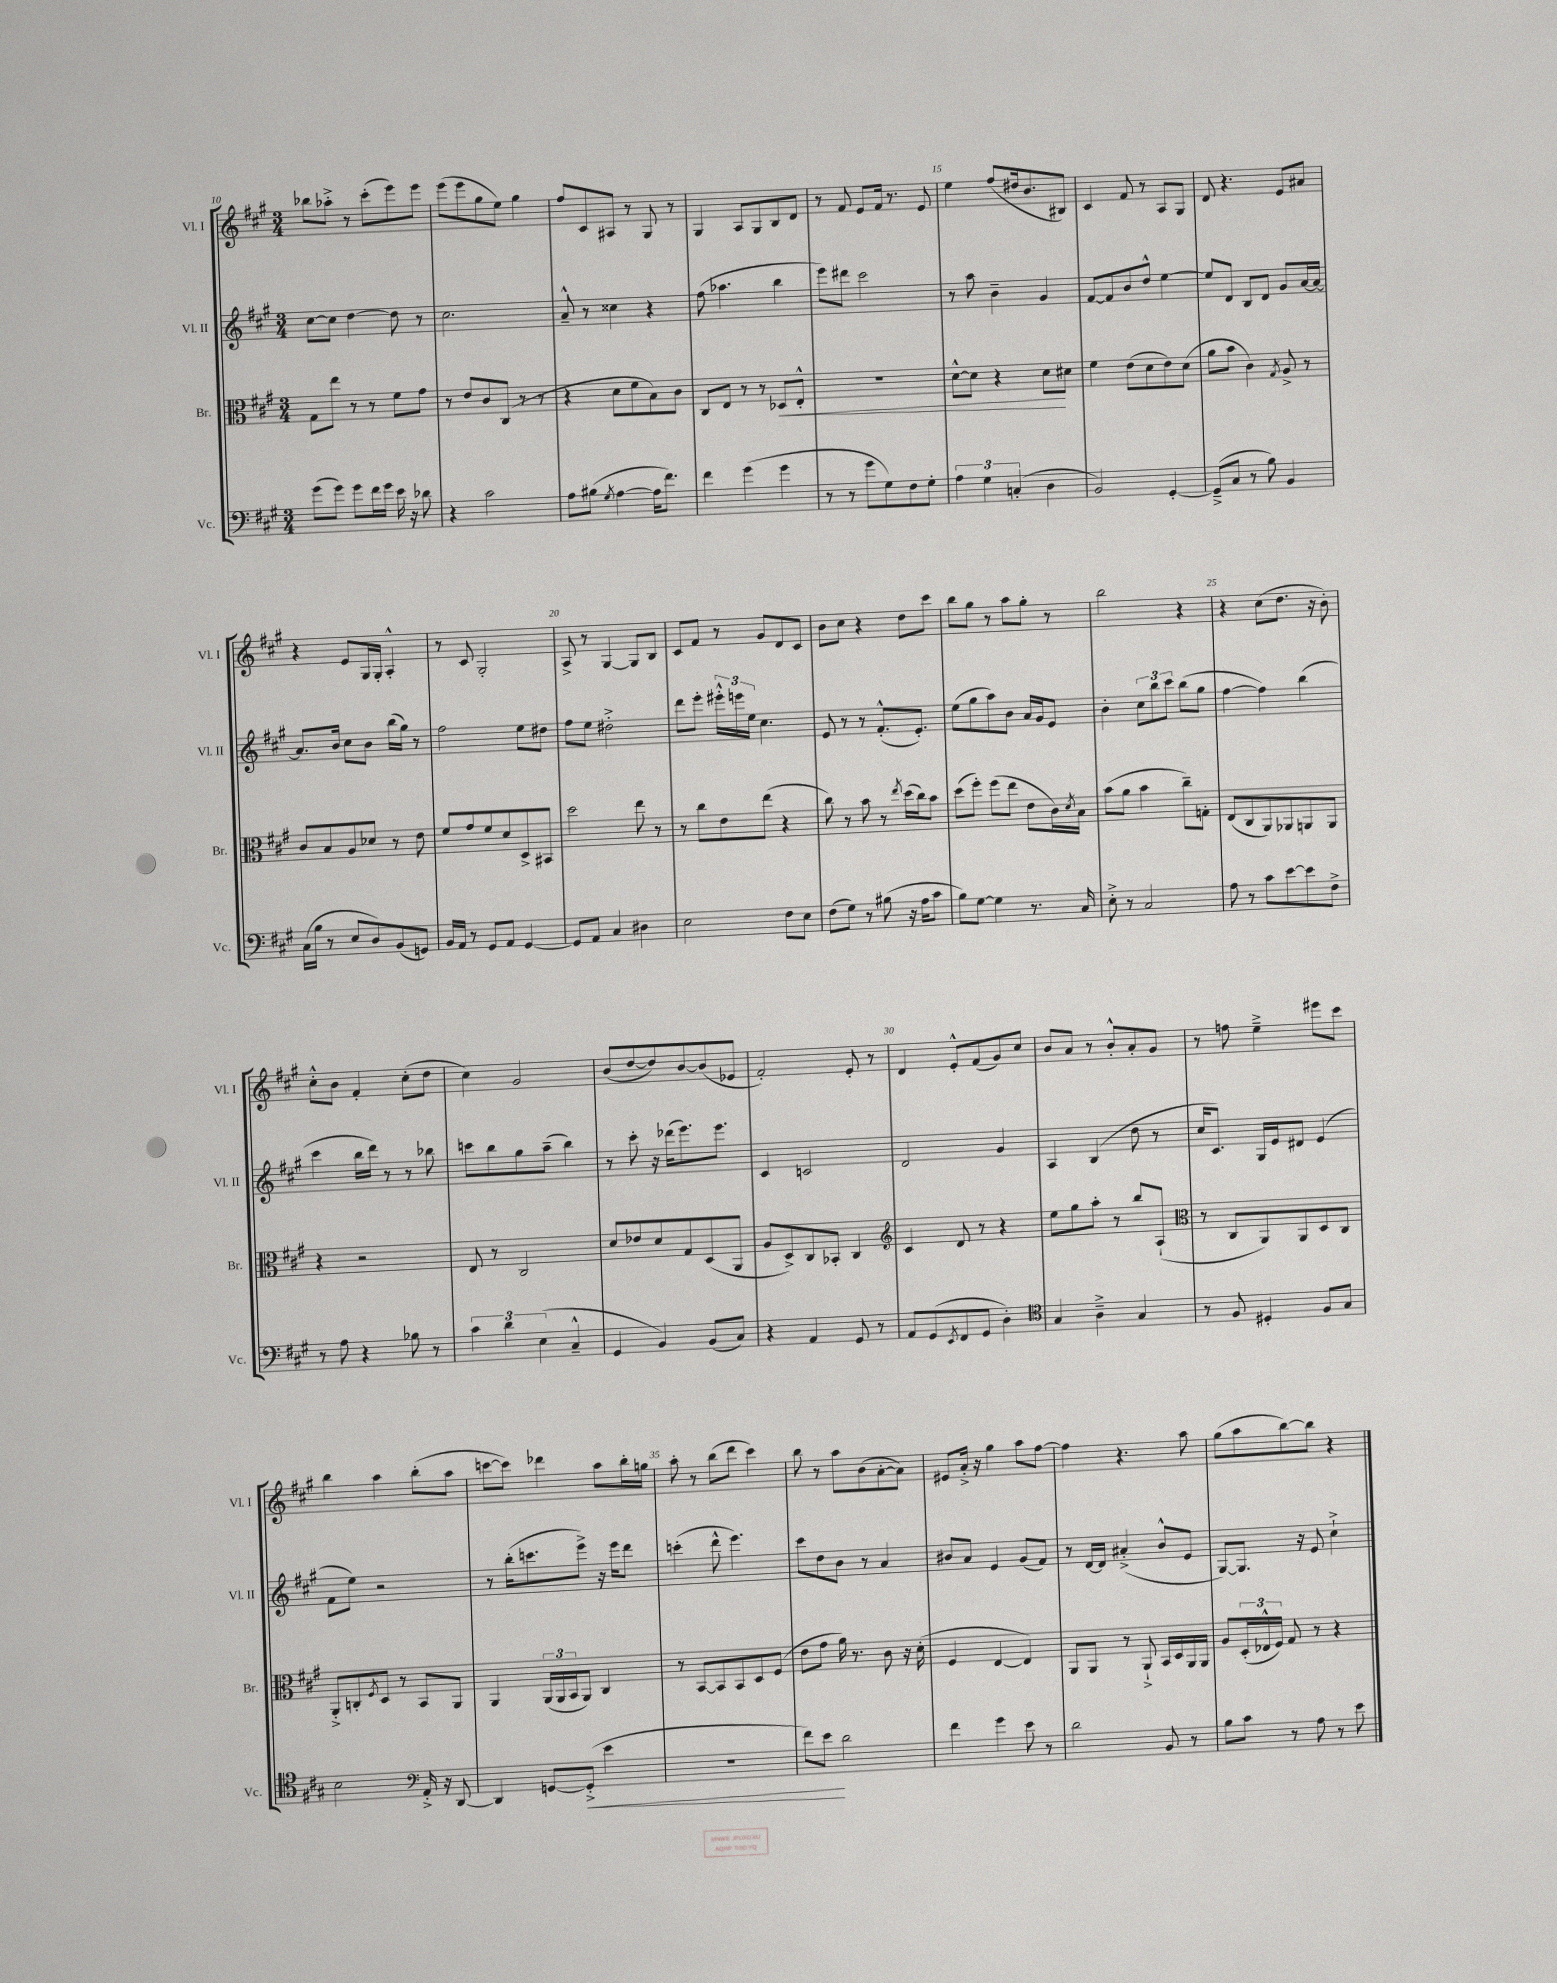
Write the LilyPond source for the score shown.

<<
\new StaffGroup <<
\new Staff = "s0" \with { instrumentName = "Vl. I" shortInstrumentName = "Vl. I" } {
    \clef treble \key a \major \numericTimeSignature \time 3/4
    bes''8 aes''8-.-> r8 cis'''8-.( e'''8) e'''8 |
    e'''8( e'''8 gis''8 e''8) gis''4 |
    fis''8 cis'8 ais8 r8 gis8 r8 |
    gis4 a8 gis8 b8 d'8 |
    r8 fis'8 e'8 fis'16 r8. e'8 |
    e''4 fis''8( dis''16 b'8. bis8) |
    cis'4 fis'8 r8 a8 gis8 |
    d'8 r4. e'8 ais'8 |
    r4 e'8 gis16 gis16-. a4-.-^ |
    r8 cis'8 gis2-. |
    a8-> r8 gis4~ gis8 b8 |
    cis'8 fis'8 r8 gis'8 d'8 cis'8 |
    b'8 cis''8 r4 d''8 cis'''8 |
    b''8 gis''8 r8 a''8 gis''8-. r8 |
    b''2 r4 |
    r4 cis''8( d''8. r16 b'8-.) |
    cis''8-.-^ b'8 fis'4-. cis''8-.( d''8 |
    cis''4) gis'2 |
    b'8( d''8~ d''8) b'8~ b'8( ees'8 |
    fis'2-.) e'8-. r8 |
    d'4 e'8-.-^ fis'8( gis'8) cis''8 |
    b'8 a'8 r8 b'8-.-^ a'8-. gis'8 |
    r8 f''8 e''4---> eis'''8 cis'''8 |
    b''4 a''4 b''8-.( a''8 |
    c'''8~ c'''8) des'''4 a''8 b''16-. g''16 |
    a''8-. r8 b''8( d'''8 cis'''4) |
    b''8 r8 a''8 b'8( a'8~-. a'8) |
    eis'8 a'16-.-> r16 gis''4 a''8 fis''8~ |
    fis''4 r4. a''8 |
    gis''8( a''8 b''8~) b''8 r4 \bar "|." |
}
\new Staff = "s1" \with { instrumentName = "Vl. II" shortInstrumentName = "Vl. II" } {
    \clef treble \key a \major \numericTimeSignature \time 3/4
    cis''8~ cis''8 d''4~ d''8 r8 |
    cis''2. |
    a'8---^ r8 cisis''4 r4 |
    fis''8( aes''4. b''4 |
    e'''8) dis'''8 cis'''2 |
    r8 a''8 b'4-- gis'4 |
    fis'8~ fis'8 b'8 d''8-^ e''4~ |
    e''8 d'8 b8 d'8 gis'8 a'16~ a'16~ |
    a'8. b'16 cis''8 b'8 b''16( gis''16) r8 |
    fis''2 e''8 dis''8 |
    fis''8 e''8 dis''2-.-> |
    d'''8 e'''8-. \tuplet 3/2 { eis'''16-.-^ e'''16 e''16 } cis''4. |
    e'8 r8 r8 fis'8.-.-^( e'8.-.) |
    e''8( gis''8 a''8) b'8 a'16 gis'16 e'8 |
    b'4-. \tuplet 3/2 { cis''8 b''8 cis'''8 } b''8( gis''8 |
    fis''4~ fis''4) b''4( |
    cis'''4 b''16 d'''16) r8 r8 bes''8 |
    c'''8 b''8 gis''8 a''8--( b''4) |
    r8 cis'''8-. r16 des'''16( e'''8.) e'''8. |
    cis'4 c'2 |
    d'2 gis'4 |
    a4 b4( d''8 r8 |
    cis''16 cis'8.) gis16 e'16 dis'8 e'4( |
    fis'8 e''8) r2 |
    r8 b''16-.( c'''8. e'''8->) r16 e'''16 d'''8 |
    c'''4-.( d'''8-^ e'''4.) |
    cis'''8 d''8 b'8 r8 a'4 |
    bis'8 a'8 e'4 gis'8( fis'8) |
    r8 d'16~ d'16 ais'4-.->( b'8-^ e'8 |
    gis8~) gis8. r16 e'8 cis''4-!-> \bar "|." |
}
\new Staff = "s2" \with { instrumentName = "Br." shortInstrumentName = "Br." } {
    \clef alto \key a \major \numericTimeSignature \time 3/4
    gis8 e''8 r8 r8 fis'8 gis'8 |
    r8 e'8 cis'8 cis8( r8 r8 |
    r4 d'8 fis'8 b8) cis'8 |
    cis8 e8 r8 r8 des8\< e8-.-^ |
    R2. |
    d'8~-^ d'8 r4 d'8\! dis'8 |
    fis'4 e'8( d'8 e'8) d'8( |
    a'8 b'8 cis'4) \acciaccatura { gis8 } a8-> r8 |
    cis'8 b8 a8 des'8 r8 e'8 |
    fis'8 gis'8 fis'8 d'8 d8-> bis,8 |
    d''2 e''8 r8 |
    r8 cis''8 e'8 e''8( r4 |
    cis''8) r8 b'8 r8 \acciaccatura { e''8 } d''16( cis''16) b'8 |
    d''8( fis''8-.) fis''8( e''8 e'8 cis'16) \acciaccatura { d'8 } b16 |
    b'8( a'8 b'4 cis''8--) g8-. |
    e8( cis8 a,8) aes,8 a,8 a,8 |
    r4 r2 |
    e8 r8 cis2 |
    d'8 ees'8 d'8 gis8 d8( a,8 |
    a8 d8->) cis8 bes,8-. cis4 |
    \clef treble cis'4 d'8 r8 r4 |
    e''8 gis''8 a''8-. r8 b''8 a8-!( |
    \clef alto r8 cis8 a,8) a,8 d8 cis8 |
    a,8-.-> c8-. \acciaccatura { fis8 } d8 r8 b,8 a,8 |
    a,4 \tuplet 3/2 { a,16( a,16 b,16 } a,8) cis4 |
    r8 b,8~ b,8 b,8 d8 fis8( |
    e'8 gis'8 a'16) r8. cis'8 r16 d'16-.( |
    fis4 e4~ e4) |
    a,8 a,8 r8 a,8-!-> b,16 d16 a,16 a,16 |
    a8 \tuplet 3/2 { d16-.( ees16-^ fis16) } gis8 r8 r4 \bar "|." |
}
\new Staff = "s3" \with { instrumentName = "Vc." shortInstrumentName = "Vc." } {
    \clef bass \key a \major \numericTimeSignature \time 3/4
    gis'8( gis'8) gis'8 fis'16 gis'16 e'16 r16 des'8 |
    r4 cis'2 |
    a8 bis8( \acciaccatura { gis8 } a4~ a16 fis'8.) |
    fis'4 gis'4( gis'4 |
    r8 r8 gis'8 gis8) fis8 gis8-. |
    \tuplet 3/2 { a4 gis4 c4-.( } d4 |
    b,2) gis,4~-. |
    gis,8--->( cis8 r8 b8) b,4 |
    cis16( b16 r8 e8 d8) b,8( g,8) |
    b,16 a,16 r8 gis,8 a,8 gis,4~ |
    gis,8 a,8 cis4 dis4 |
    e2 fis8 e8 |
    fis8( gis8) r8 bis8( r16 a16 cis'8 |
    b8) gis8~ gis4 r8. cis16 |
    e8-.-> r8 cis2 |
    a8 r8 cis'8 e'8~ e'8 fis8-> |
    r8 a8 r4 bes8 r8 |
    \tuplet 3/2 { cis'4 d'4 e4( } cis4---^ |
    gis,4 b,4) b,8( cis8) |
    r4 a,4 gis,8 r8 |
    a,8 gis,8( \acciaccatura { e,8 } fis,8 gis,8 d4-.) |
    \clef tenor gis4 a4---> gis4 |
    r8 fis8 dis4-. fis8 gis8 |
    b2 \clef bass a,16-.-> r16 d,8~ |
    d,4 g,8~ g,8-.->\<( e'4 |
    R2. |
    fis'8) e'8\! d'2 |
    fis'4 gis'4 e'8 r8 |
    d'2 b,8 r8 |
    b8 cis'8 r8 a8 r8 e'8 \bar "|." |
}
>>
>>
\layout { \context { \Score currentBarNumber = #10 \override BarNumber.break-visibility = ##(#f #t #t) barNumberVisibility = #(every-nth-bar-number-visible 5) } }
